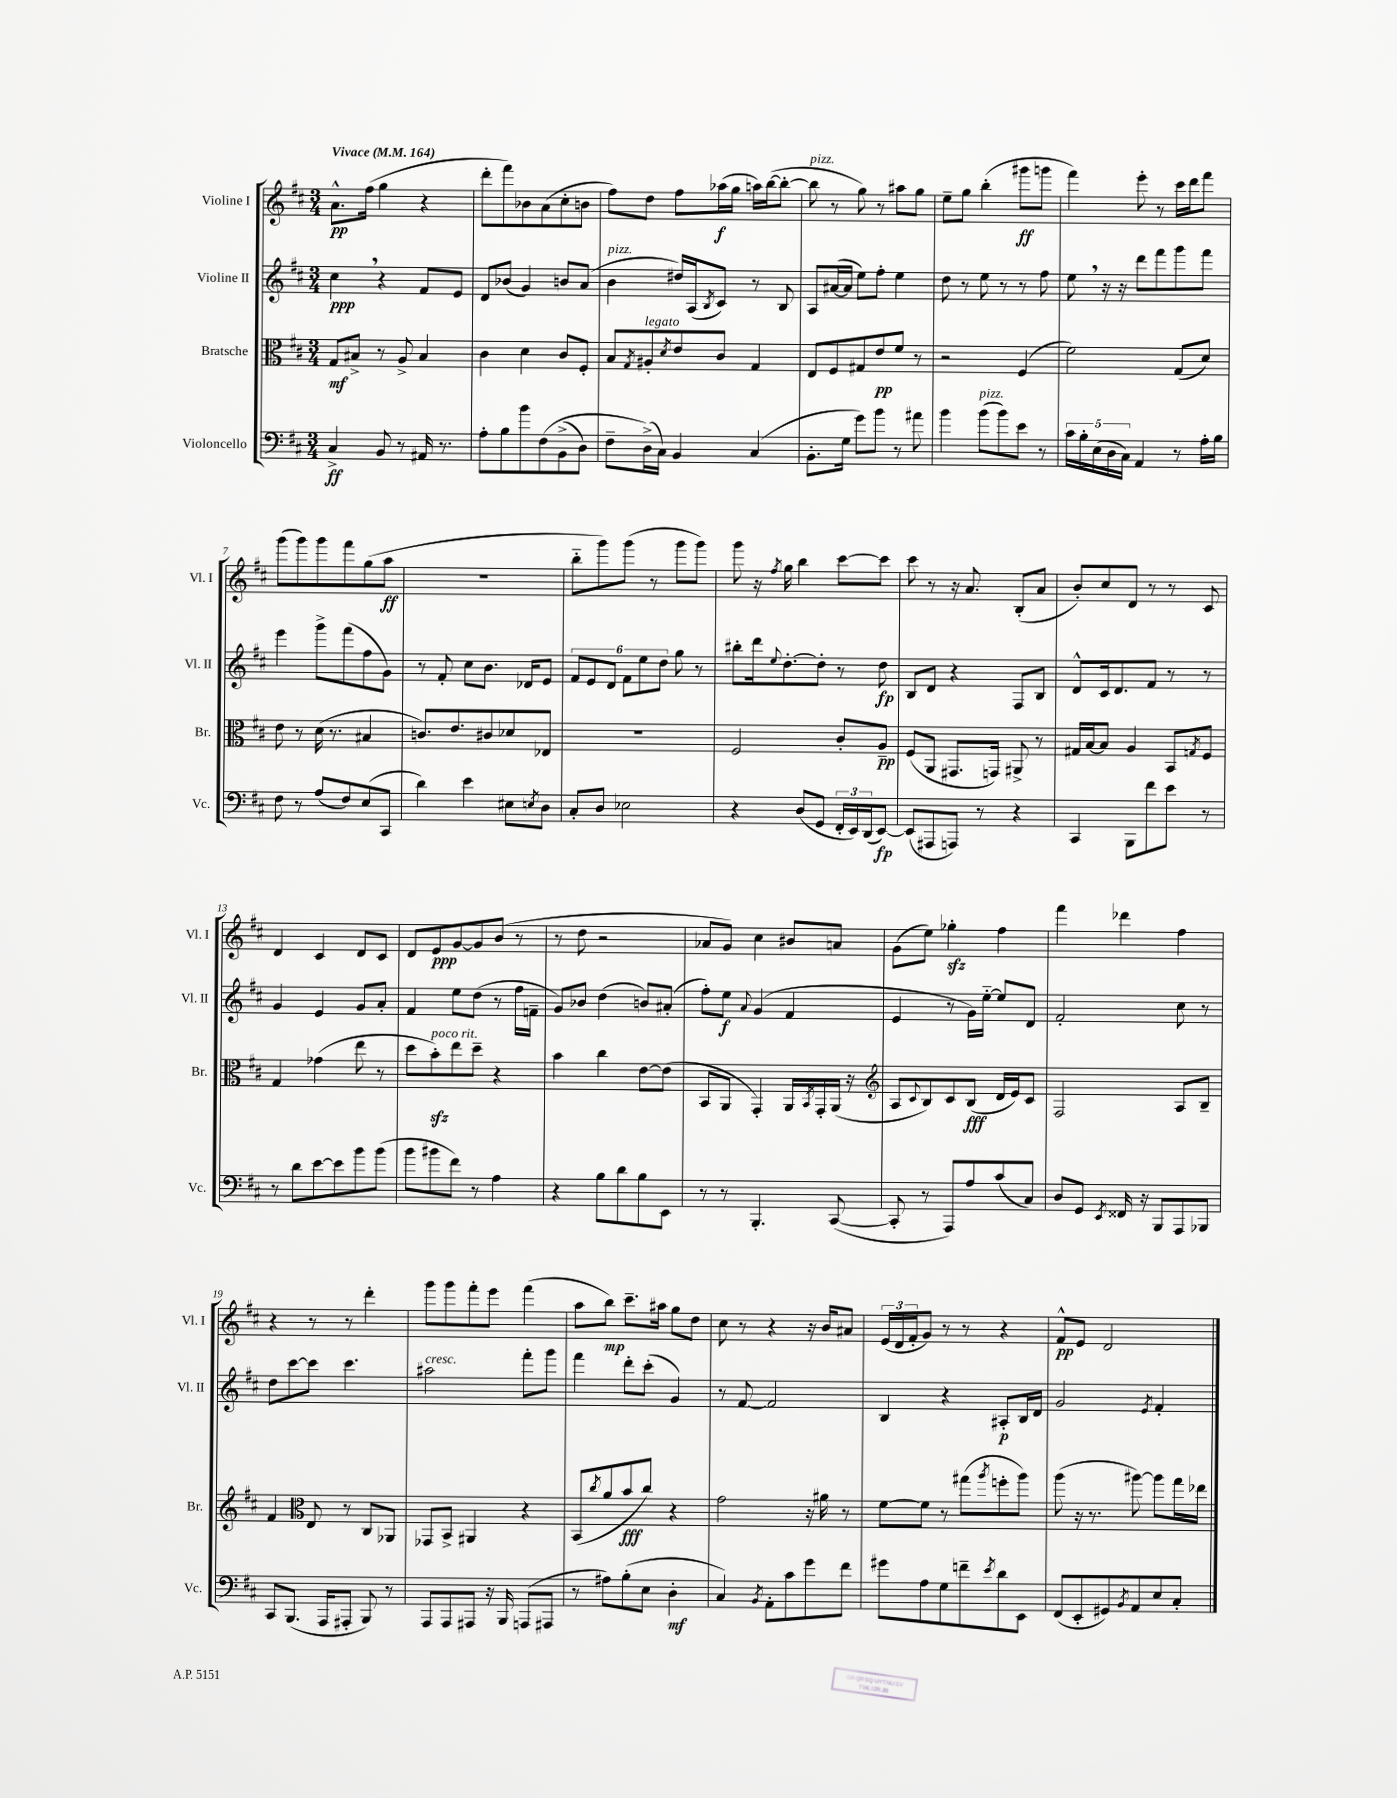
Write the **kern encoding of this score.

**kern	**kern	**kern	**kern
*staff4	*staff3	*staff2	*staff1
*clefF4	*clefC3	*clefG2	*clefG2
*k[f#c#]	*k[f#c#]	*k[f#c#]	*k[f#c#]
*M3/4	*M3/4	*M3/4	*M3/4
*MM164	*MM164	*MM164	*MM164
4C#^	8G	4cc#	8.a^^
.	8B#^	.	.
.	.	.	(16ff#
8BB	8r	4r	4gg
8r	8A^	.	.
16AA#	4B#	8f#	4r
8.r	.	.	.
.	.	8e	.
=	=	=	=
8A'	4c#	8d	8ddd'
8B	.	(8b-	8fff#)
8b	4d	4g)	8b-
&(8F#	.	.	(8a
(8BB^	8c#	8b	8cc#'
8D)	8F#'	(8a	8b
=	=	=	=
8F#~	8B	4b	8ff#)
.	8qG	.	.
(16D^&)	8A#'	.	8dd
16C#)	.	.	.
.	8qd	.	.
4BB	8e	16dd#)	8ff#
.	.	(16A	.
.	.	8qB	.
.	8c#	8c#)	(16aa-
.	.	.	16gg
(4C#	4G	8r	16aa)
.	.	.	([16bb
.	.	8B	8bb'_
=	=	=	=
8.BB'	8E	8A	8bb]
.	8F#	([16a#	8r
16G	.	16a#]	.
8g)	8G#	8ee)	8gg)
8b	8e	8ff#'	8r
8r	8f#	4ee	8aa#
8a#	8r	.	8gg
=	=	=	=
4b	2r	8dd	8ee~
.	.	8r	8gg
(8b	.	8ee	(4bb'
8b)	.	8r	.
8e	(4F#	8r	8ggg#
8r	.	8ff#	8ggg
=	=	=	=
20c#	2f#)	8ee	4fff#)
20B'	.	.	.
(20E	.	.	.
.	.	16r	.
20D	.	.	.
.	.	16r	.
20C#)	.	.	.
4AA	.	8ddd	8eee'
.	.	8fff#	8r
8r	(8G	8ggg	16ccc#
.	.	.	16ddd
16A'	8d)	8fff#	8fff#
16B	.	.	.
=	=	=	=
8F#	8e	4eee	(8ggg
8r	8r	.	8ggg)
(8A	(16d	8ggg^	8ggg
.	8.r	.	.
8F#)	.	(8fff#	8fff#
(8E	4B#	8ff#	(8gg
8CC#	.	8g)	8aa
=	=	=	=
4d)	8.c)	8r	2.r
.	.	8f#'	.
.	8.e	.	.
4e	.	8cc#	.
.	8c#	8.b	.
8E#	8d-	.	.
.	.	16d-	.
8qE	.	.	.
8D	8E-	8e	.
=	=	=	=
8C#'	2.r	12f#	8bb'~
.	.	12e	.
8D	.	.	8ggg)
.	.	12d	.
2E-	.	12f#	(8ggg
.	.	12ee	.
.	.	.	8r
.	.	12dd	.
.	.	8gg	8ggg
.	.	8r	8ggg)
=	=	=	=
4r	2F#	8bb#'	8ggg
.	.	16ddd	16r
.	.	8qqee	8qff#
.	.	[8.dd'	16gg
(8D	.	.	4bb
8GG	.	8dd']	.
24FF#'	8c#'	8r	[8ccc#
24EE)	.	.	.
(24DD	.	.	.
[8EE)	8A~	8dd	8ccc#]
=	=	=	=
(8EE]	(8F#	8B	8ccc#
8AAA#	8AA	8d	8r
8AAA)	8.GG#	4r	16r
.	.	.	8.a
8r	.	.	.
.	16GG)	.	.
4r	8AA#^	8F#	(8B'
.	8r	8B	8a
=	=	=	=
4CC#	16G#	8d^^	8b')
.	[16B	.	.
.	8B]	16c#	8cc#
.	.	8.d	.
8BBB	4A	.	8d
8f#	.	8f#	8r
8e	8BB	8r	8r
.	8qG	.	.
8r	8F#	8r	8c#
=	=	=	=
8r	4G	4g	4d
8d	.	.	.
[8e	(4g-	4e	4c#
8e]	.	.	.
8b	8ee	8g	8d
(8b	8r	8a'	8c#
=	=	=	=
8b	8dd	4f#	8d
8b#	8b')	.	8e
8f#)	8ee	8ee	[8g
8r	8dd~	(8dd	8g]
4A	4r	8r	(8b
.	.	16ff#	8r
.	.	16f~	.
=	=	=	=
4r	4b	8g)	8r
.	.	8b-	8dd
8B	4cc#	(4dd	2r
8d	.	.	.
8B	[8e	8b)	.
8EE	(8e]	(8a#'	.
=	=	=	=
8r	8BB	8ff#')	8a-
8r	8AA	8ee	8g)
.	.	8qqa	.
4.BBB'	4GG')	(4g	4cc#
.	16AA	4f#	8b#
.	8qBB	.	.
.	16GG'	.	.
([8CC#	(16AA	.	8a
.	16r	.	.
=	=	=	=
*	*clefG2	*	*
8CC#']	8A	4e	(8g
.	8qqc#	.	.
8r	8B)	.	8ee)
8AAA)	8c#	8r	4gg-'
8A	(8B	16g)	.
.	.	[16ee'~	.
(8c#	16d	8ee]	4ff#
.	16e)	.	.
8C#)	8c#	8d	.
=	=	=	=
8D	2F#	2f#'	4fff#
8GG	.	.	.
8qEE	.	.	.
16FF##	.	.	4ddd-
16r	.	.	.
8BBB	.	.	.
8AAA	8A	8cc#	4ff#
8BBB-	8B~	8r	.
=	=	=	=
8CC#	4f#	8dd	4r
(8.BBB	.	[8ccc#	.
*	*clefC3	*	*
.	8E	8ccc#]	8r
16AAA	.	.	.
8AAA#'	8r	4.ccc#	8r
8BBB)	8C#	.	4ddd'
8r	8AA-	.	.
=	=	=	=
8AAA	8GG-	2aa#	8ggg
8AAA	8BB^	.	8ggg
8AAA#	4AA#	.	8fff#'
16r	.	.	8eee
16BBB	.	.	.
(8AAA	4r	8fff#'	(4fff#
8AAA#	.	8ggg	.
=	=	=	=
8r	(8BB	4fff#	8aa
.	8qcc#	.	.
8A#)	8a	.	8bb)
(8B'	8b	8ddd'	8.ccc#~
8E	8cc#)	(8ccc#'	.
.	.	.	16aa#
4D'	4r	4g)	8gg
.	.	.	8dd
=	=	=	=
4C#)	2g	8r	8cc#
.	.	[8f#	8r
8qBB	.	.	.
8AA'	.	2f#]	4r
8c#	.	.	.
8g	16r	.	16r
.	16a#	.	16b
8f#	8r	.	8a#
=	=	=	=
8g#	[8f#	4B	(24e
.	.	.	24d
.	.	.	24f#'
8A	8f#]	.	8g)
8G	8r	4r	8r
8f~	(8gg#	.	8r
8qe	8qaa	.	.
8d	8ff'	8A#'	4r
8EE	8aa)	16B	.
.	.	16d	.
=	=	=	=
(8FF#	(8aa	2g	8f#^^
8EE'	16r	.	8e
.	8.r	.	.
8GG#)	.	.	2d
8qBB	.	.	.
8AA	[8aa#)	.	.
.	.	8qe	.
8E	8aa#]	4f#'	.
8C#'	16gg	.	.
.	16ee-	.	.
==	==	==	==
*-	*-	*-	*-
